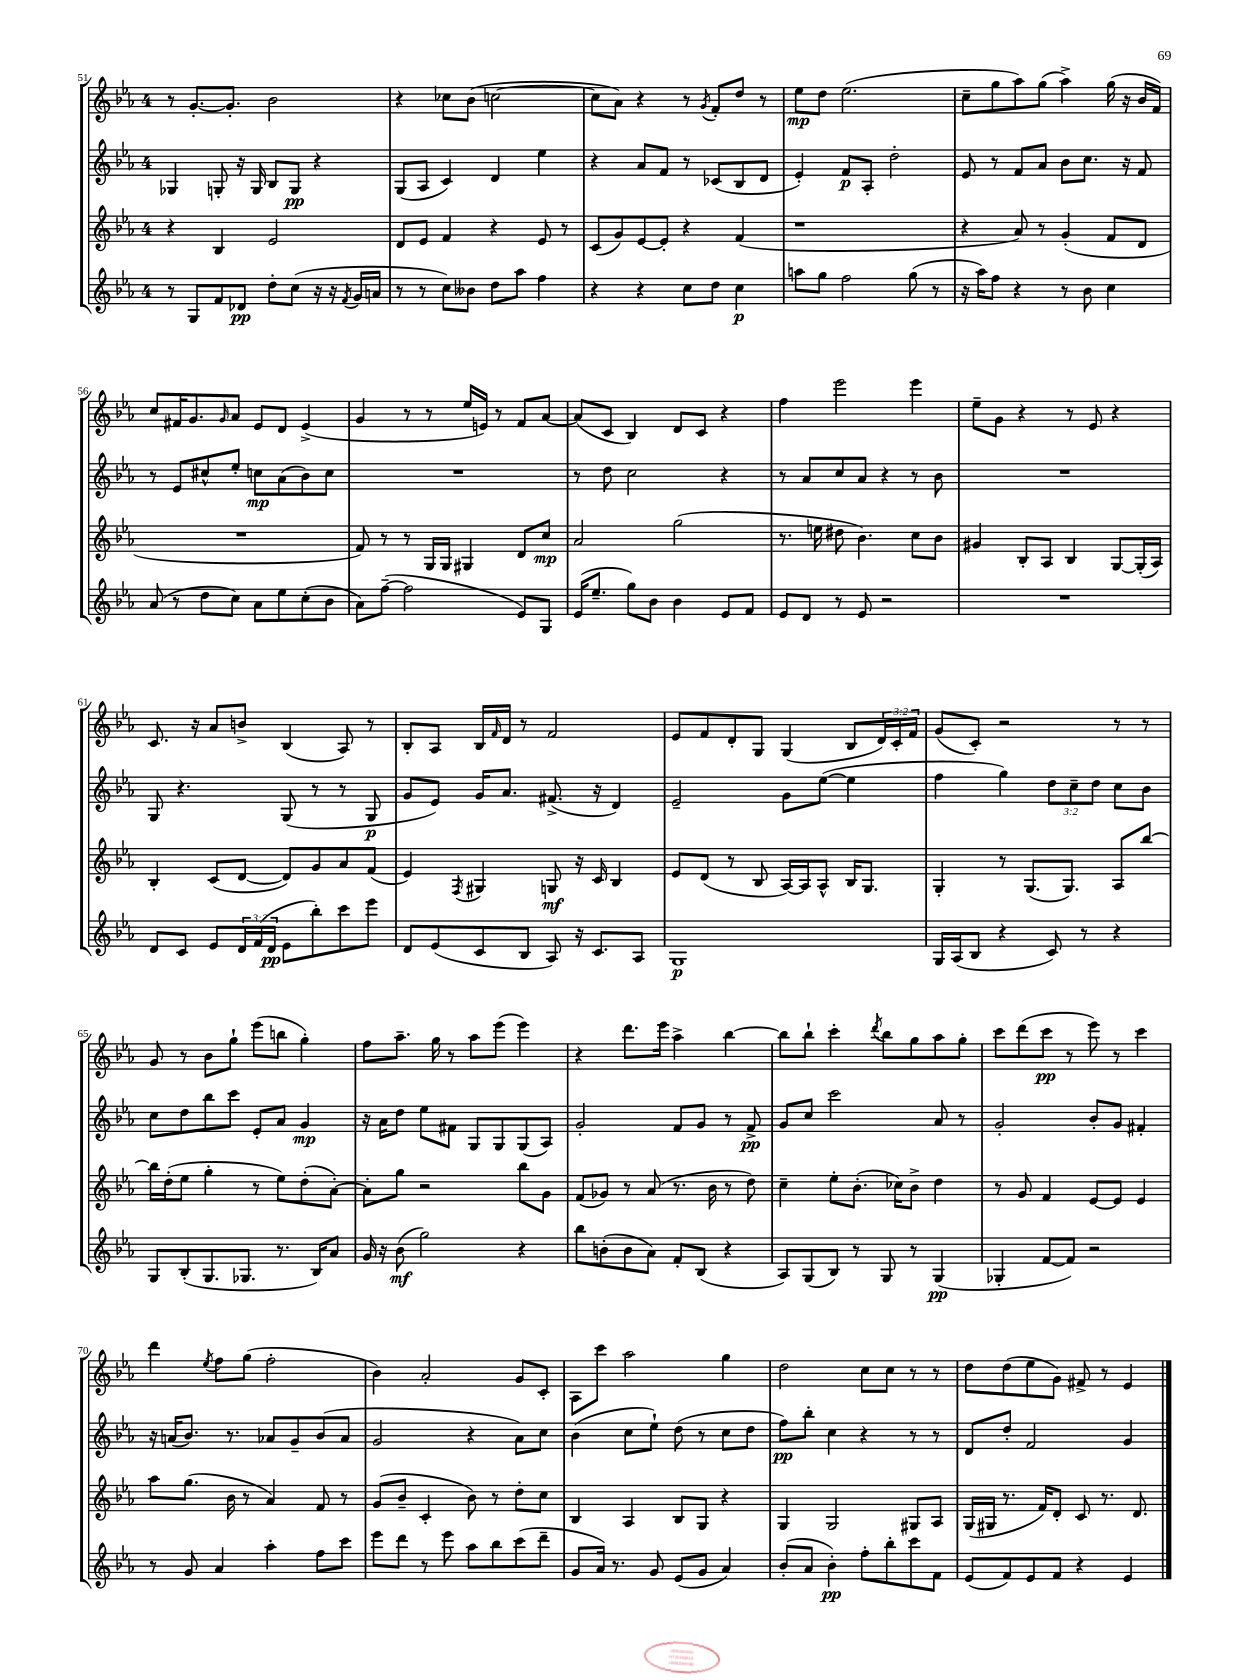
<<
\new StaffGroup <<
\new Staff = "s0" {
    \clef treble \key ees \major \once \override Staff.TimeSignature.style = #'single-digit \time 4/4 \override Staff.TupletNumber.text = #tuplet-number::calc-fraction-text
    r8 g'8.~-. g'8.-. bes'2 |
    r4 ces''8 bes'8( c''2~ |
    c''8 aes'8) r4 r8 \acciaccatura { g'8 } f'8-. d''8 r8 |
    ees''8\mp d''8 ees''2.( |
    c''8-- g''8 aes''8) g''8( aes''4->) g''16( r16 bes'16 f'16) |
    c''8 fis'16 g'8. \grace { g'16 } aes'8 ees'8 d'8 ees'4->( |
    g'4 r8 r8 ees''16 e'16) r8 f'8 aes'8~ |
    aes'8( c'8 bes4) d'8 c'8 r4 |
    f''4 ees'''2 ees'''4 |
    ees''8-- g'8 r4 r8 ees'8 r4 |
    c'8. r16 aes'8 b'8-> bes4( aes8) r8 |
    bes8-. aes8 bes16 \grace { f'16 } d'16 r8 f'2 |
    ees'8 f'8 d'8-. g8 g4( bes8 \tuplet 3/2 { d'16) c'16-. f'16 } |
    g'8( c'8-.) r2 r8 r8 |
    g'8 r8 bes'8 g''8-! ees'''8( b''8 g''4-.) |
    f''8 aes''8.-- g''16 r8 aes''8 ees'''8( ees'''4) |
    r4 d'''8. ees'''16 aes''4-> bes''4~ |
    bes''8 bes''8-! c'''4-. \acciaccatura { d'''8 } bes''8 g''8 aes''8 g''8-. |
    c'''8 d'''8( c'''8\pp r8 ees'''8) r8 c'''4 |
    d'''4 \acciaccatura { ees''8 } f''8 g''8( f''2-. |
    bes'4) aes'2-. g'8 c'8-. |
    aes8 c'''8 aes''2 g''4 |
    d''2 c''8 c''8 r8 r8 |
    d''8 d''8( ees''8 g'8) fis'8-> r8 ees'4 \bar "|." |
}
\new Staff = "s1" {
    \clef treble \key ees \major \once \override Staff.TimeSignature.style = #'single-digit \time 4/4 \override Staff.TupletNumber.text = #tuplet-number::calc-fraction-text
    ges4 g8-. r16 g16 bes8 g8\pp r4 |
    g8( aes8 c'4) d'4 ees''4 |
    r4 aes'8 f'8 r8 ces'8( bes8 d'8 |
    ees'4-.) f'8\p aes8-. d''2-. |
    ees'8 r8 f'8 aes'8 bes'8 c''8. r16 f'8 |
    r8 ees'8 cis''8-^ ees''8-. c''8\mp aes'8( bes'8) c''8 |
    R1 |
    r8 d''8 c''2 r4 |
    r8 aes'8 c''8 aes'8 r4 r8 bes'8 |
    R1 |
    g8 r4. g8( r8 r8 g8\p |
    g'8 ees'8) g'16 aes'8. fis'8.->( r16 d'4) |
    ees'2-- g'8 ees''8~( ees''4 |
    f''4 g''4) \tuplet 3/2 { d''8 c''8-- d''8 } c''8 bes'8 |
    c''8 d''8 bes''8 c'''8 ees'8-. aes'8 g'4\mp |
    r16 aes'16 d''8 ees''8 fis'8 g8 g8 g8( aes8) |
    g'2-. f'8 g'8 r8 f'8->\pp |
    g'8 c''8 c'''2 aes'8 r8 |
    g'2-. bes'8-. g'8 fis'4-. |
    r16 a'16( bes'8.) r8. aes'8 g'8-- bes'8( aes'8 |
    g'2 r4 aes'8) c''8 |
    bes'4( c''8 ees''8-!) d''8( r8 c''8 d''8 |
    f''8\pp) bes''8-. c''4 r4 r8 r8 |
    d'8 d''8-. f'2 g'4 \bar "|." |
}
\new Staff = "s2" {
    \clef treble \key ees \major \once \override Staff.TimeSignature.style = #'single-digit \time 4/4
    r4 bes4 ees'2 |
    d'8 ees'8 f'4 r4 ees'8 r8 |
    c'8( g'8) ees'8~ ees'8-. r4 f'4( |
    r1 |
    r4 aes'8) r8 g'4-.( f'8 d'8 |
    R1 |
    f'8) r8 r8 g16 g16 gis4 d'8 c''8\mp |
    aes'2 g''2( |
    r8. e''16 dis''8 bes'4.) c''8 bes'8 |
    gis'4 bes8-. aes8 bes4 g8~ g16-.( aes16) |
    bes4-. c'8( d'8~ d'8) g'8 aes'8 f'8( |
    ees'4) \acciaccatura { f8 } gis4 g8\mf r16 c'16 bes4 |
    ees'8 d'8( r8 bes8 aes16~) aes16 aes8-^ bes16 g8. |
    g4-. r8 g8.( g8.) aes8 bes''8~ |
    bes''16 d''16-.( ees''8 g''4-. r8 ees''8) d''8-.( aes'8~-.) |
    aes'8-. g''8 r2 bes''8 g'8 |
    f'8( ges'8) r8 aes'8( r8. bes'16 r8 d''8) |
    c''4-- ees''8-. bes'8.-.( ces''16) bes'8-> d''4 |
    r8 g'8 f'4 ees'8~ ees'8 ees'4 |
    aes''8 g''8.( bes'16 r8 aes'4) f'8 r8 |
    g'8( bes'8-- c'4-. bes'8) r8 d''8-. c''8 |
    bes4 aes4 bes8 g8 r4 |
    g4 g2 gis8 aes8 |
    g16( gis16 r8. f'16) d'8-. c'8 r8. d'8. \bar "|." |
}
\new Staff = "s3" {
    \clef treble \key ees \major \once \override Staff.TimeSignature.style = #'single-digit \time 4/4 \override Staff.TupletNumber.text = #tuplet-number::calc-fraction-text
    r8 g8 f'8 des'8\pp d''8-. c''8( r16 r16 \acciaccatura { f'8 } g'16 a'16 |
    r8 r8 c''8) beses'8 d''8 aes''8 f''4 |
    r4 r4 c''8 d''8 c''4\p |
    a''8 g''8 f''2 g''8( r8 |
    r16 aes''16) f''8 r4 r8 bes'8 c''4 |
    aes'8( r8 d''8 c''8) aes'8 ees''8 c''8-.( bes'8 |
    aes'8) f''8~--( f''2 ees'8) g8 |
    ees'16( ees''8.-- g''8) bes'8 bes'4 ees'8 f'8 |
    ees'8 d'8 r8 ees'8 r2 |
    R1 |
    d'8 c'8 ees'8 \tuplet 3/2 { d'16 f'16( d'16\pp } ees'8 bes''8-.) c'''8 ees'''8 |
    d'8 ees'8( c'8 bes8 aes8) r16 c'8. aes8 |
    g1\p |
    g16 aes16( bes8 r4 c'8) r8 r4 |
    g8 bes8-.( g8. ges8. r8. bes16) aes'8 |
    g'16 r16 bes'8\mf( g''2) r4 |
    bes''8 b'8-.( b'8 aes'8) f'8-. bes8( r4 |
    aes8) g8( bes8) r8 g8 r8 g4\pp( |
    ges4-. f'8~ f'8) r2 |
    r8 g'8 aes'4 aes''4-. f''8 c'''8 |
    ees'''8 d'''8 r8 ees'''8 aes''8 bes''8 c'''8( d'''8-- |
    g'8 aes'16) r8. g'8 ees'8( g'8 aes'4) |
    bes'8-.( aes'8 bes'4-.\pp) f''8-. bes''8-. c'''8 f'8 |
    ees'8( f'8) ees'8 f'8 r4 ees'4 \bar "|." |
}
>>
>>
\layout { \context { \Score currentBarNumber = #51 } }
